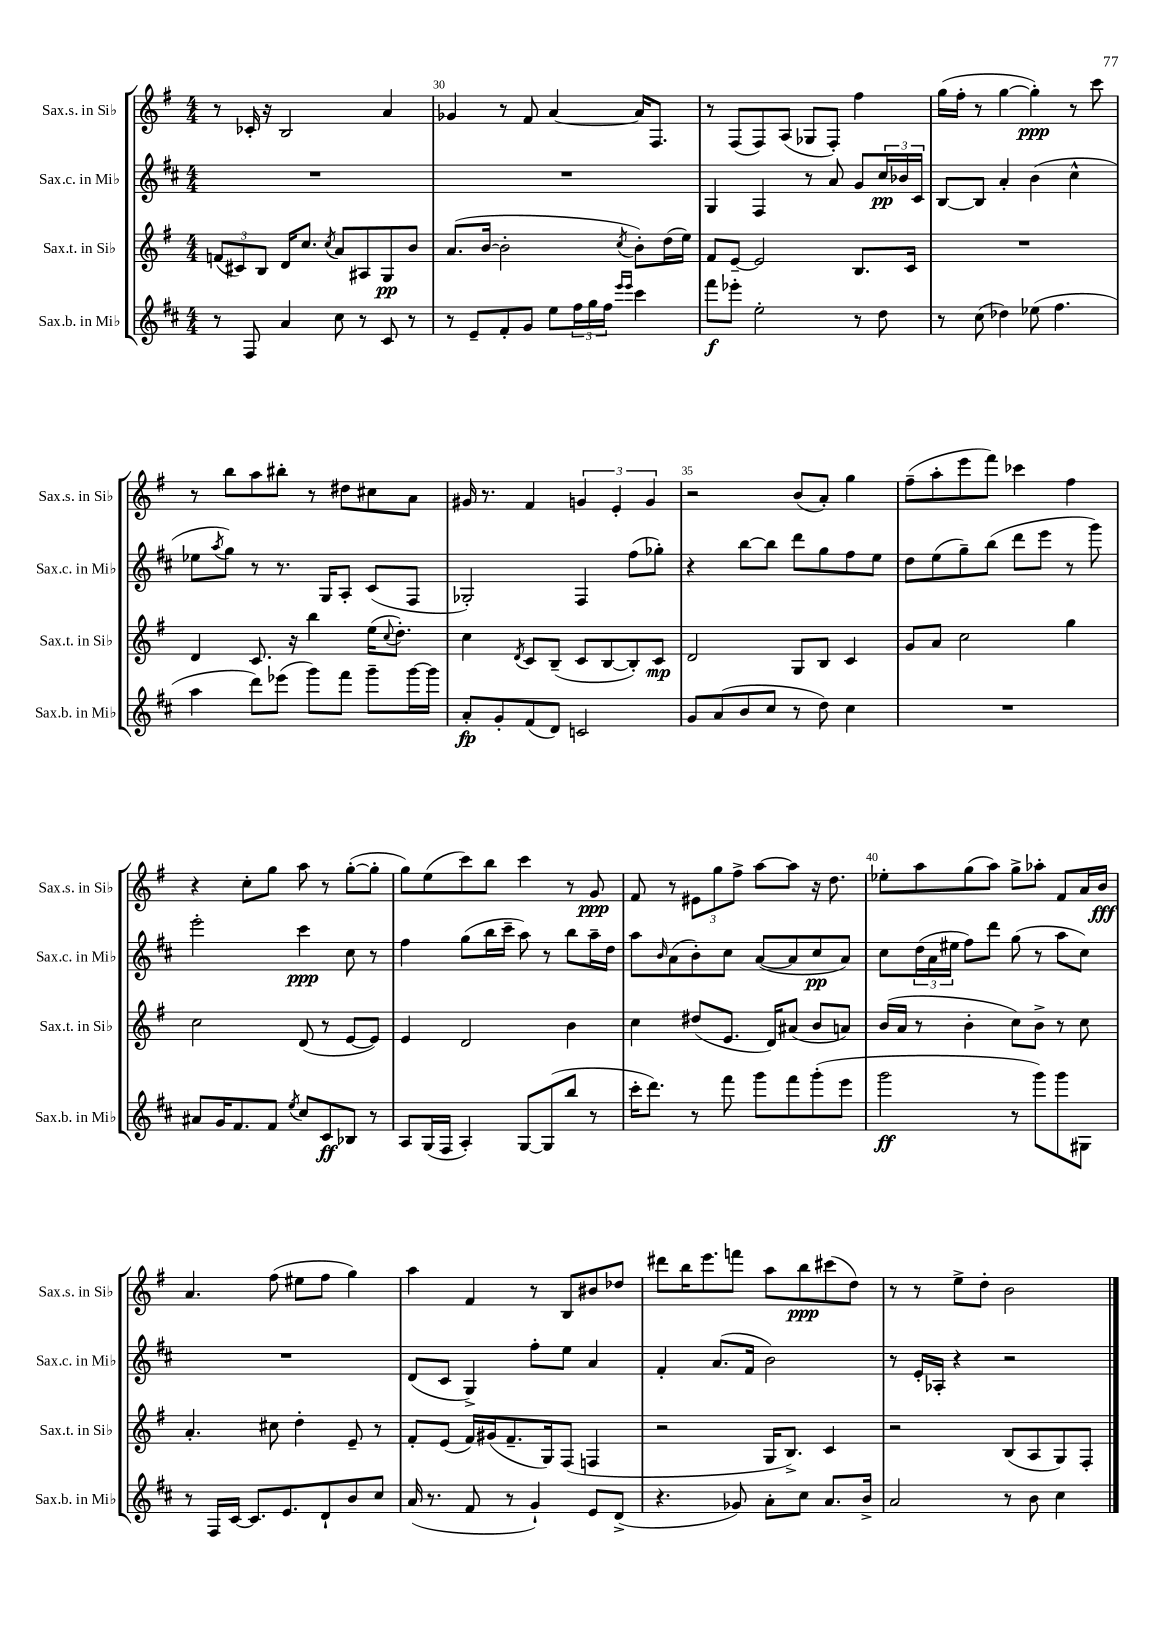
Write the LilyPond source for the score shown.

<<
\new StaffGroup <<
\new Staff = "s0" \with { instrumentName = "Sax.s. in Sib" shortInstrumentName = "Sax.s. in Sib" } {
    \clef treble \key g \major \numericTimeSignature \time 4/4
    r8 ces'16-. r16 b2 a'4 |
    ges'4 r8 fis'8 a'4~ a'16 fis8. |
    r8 fis8( fis8) a8( ges8 fis8-.) fis''4 |
    g''16( fis''16-. r8 g''4~ g''4-.\ppp) r8 c'''8 |
    r8 b''8 a''8 bis''8-. r8 dis''8 cis''8 a'8 |
    gis'16 r8. fis'4 \tuplet 3/2 { g'4 e'4-. g'4 } |
    r2 b'8( a'8-.) g''4 |
    fis''8--( a''8-. e'''8 fis'''8) ces'''4 fis''4 |
    r4 c''8-. g''8 a''8 r8 g''8~-.( g''8-. |
    g''8) e''8( c'''8) b''8 c'''4 r8 g'8\ppp |
    fis'8 r8 \tuplet 3/2 { eis'8 g''8 fis''8-> } a''8~ a''8 r16 d''8. |
    ees''8-. a''8 g''8( a''8) g''8-> aes''8-. fis'8 a'16 b'16\fff |
    a'4. fis''8( eis''8 fis''8 g''4) |
    a''4 fis'4 r8 b8 bis'8 des''8 |
    dis'''8 b''16 e'''8. f'''8 a''8 b''8\ppp cis'''8( d''8) |
    r8 r8 e''8-> d''8-. b'2 \bar "|." |
}
\new Staff = "s1" \with { instrumentName = "Sax.c. in Mib" shortInstrumentName = "Sax.c. in Mib" } {
    \clef treble \key d \major \numericTimeSignature \time 4/4
    R1 |
    R1 |
    g4 fis4 r8 a'8 g'8 \tuplet 3/2 { cis''16\pp bes'16 cis'16 } |
    b8~ b8 a'4-. b'4( cis''4-^ |
    ees''8 \acciaccatura { a''8 } g''8) r8 r8. g16 a8-. cis'8( fis8 |
    ges2-.) fis4 fis''8( ges''8-.) |
    r4 b''8~ b''8 d'''8 g''8 fis''8 e''8 |
    d''8 e''8( g''8--) b''8( d'''8 e'''8 r8 g'''8) |
    e'''2-. cis'''4\ppp cis''8 r8 |
    fis''4 g''8( b''16 cis'''16-- a''8) r8 b''8 a''16-- d''16 |
    a''8 \grace { b'16 } a'8( b'8-.) cis''8 a'8~( a'8 cis''8\pp a'8) |
    cis''8 \tuplet 3/2 { d''16( a'16 eis''16 } fis''8) d'''8 g''8( r8 a''8 cis''8) |
    R1 |
    d'8( cis'8 g4->) fis''8-. e''8 a'4 |
    fis'4-. a'8.( fis'16 b'2) |
    r8 e'16-. aes16-. r4 r2 \bar "|." |
}
\new Staff = "s2" \with { instrumentName = "Sax.t. in Sib" shortInstrumentName = "Sax.t. in Sib" } {
    \clef treble \key g \major \numericTimeSignature \time 4/4
    \tuplet 3/2 { f'8( cis'8) b8 } d'16 c''8. \acciaccatura { c''8 } a'8 ais8 g8\pp b'8 |
    a'8.( b'16~ b'2-. \acciaccatura { c''8 } b'8-.) d''16( e''16) |
    fis'8 e'8~-- e'2 b8. c'16 |
    R1 |
    d'4 c'8. r16 b''4 e''16( \appoggiatura { c''8 } d''8.-.) |
    c''4 \acciaccatura { d'8 } c'8 b8--( c'8 b8~ b8-.) c'8\mp |
    d'2 g8 b8 c'4 |
    g'8 a'8 c''2 g''4 |
    c''2 d'8( r8 e'8~ e'8) |
    e'4 d'2 b'4 |
    c''4 dis''8( e'8. d'16) ais'8( b'8 a'8) |
    b'16( a'16 r8 b'4-. c''8) b'8-> r8 c''8 |
    a'4.-. cis''8 d''4-. e'8-- r8 |
    fis'8-. e'8( fis'16) gis'16( fis'8.-- g16) fis8( f4 |
    r2 g16 b8.->) c'4 |
    r2 b8( a8 g8) fis8-. \bar "|." |
}
\new Staff = "s3" \with { instrumentName = "Sax.b. in Mib" shortInstrumentName = "Sax.b. in Mib" } {
    \clef treble \key d \major \numericTimeSignature \time 4/4
    r8 fis8 a'4 cis''8 r8 cis'8 r8 |
    r8 e'8-- fis'8-. g'8 e''8 \tuplet 3/2 { fis''16 g''16 fis''16 } \grace { e'''16 e'''16 } cis'''4 |
    fis'''8\f ees'''8-. e''2-. r8 d''8 |
    r8 cis''8( des''4) ees''8( fis''4. |
    a''4 d'''8) ees'''8( g'''8) fis'''8 g'''8-- g'''16~ g'''16 |
    a'8-.\fp g'8-. fis'8( d'8) c'2 |
    g'8 a'8( b'8 cis''8 r8 d''8) cis''4 |
    R1 |
    ais'8 g'16 fis'8. fis'8 \acciaccatura { e''8 } cis''8 cis'8\ff bes8 r8 |
    a8 g16( fis16 a4-.) g8~ g8( b''8 r8 |
    cis'''16-. d'''8.) r8 fis'''8 g'''8 fis'''8 g'''8-.( e'''8 |
    g'''2\ff r8 g'''8) g'''8 gis8 |
    r8 fis16 cis'16~ cis'8. e'8. d'8-! b'8 cis''8 |
    a'16( r8. fis'8 r8 g'4-!) e'8 d'8->( |
    r4. ges'8) a'8-. cis''8 a'8. b'16-> |
    a'2 r8 b'8 cis''4 \bar "|." |
}
>>
>>
\layout { \context { \Score currentBarNumber = #29 \override BarNumber.break-visibility = ##(#f #t #t) barNumberVisibility = #(every-nth-bar-number-visible 5) } }
